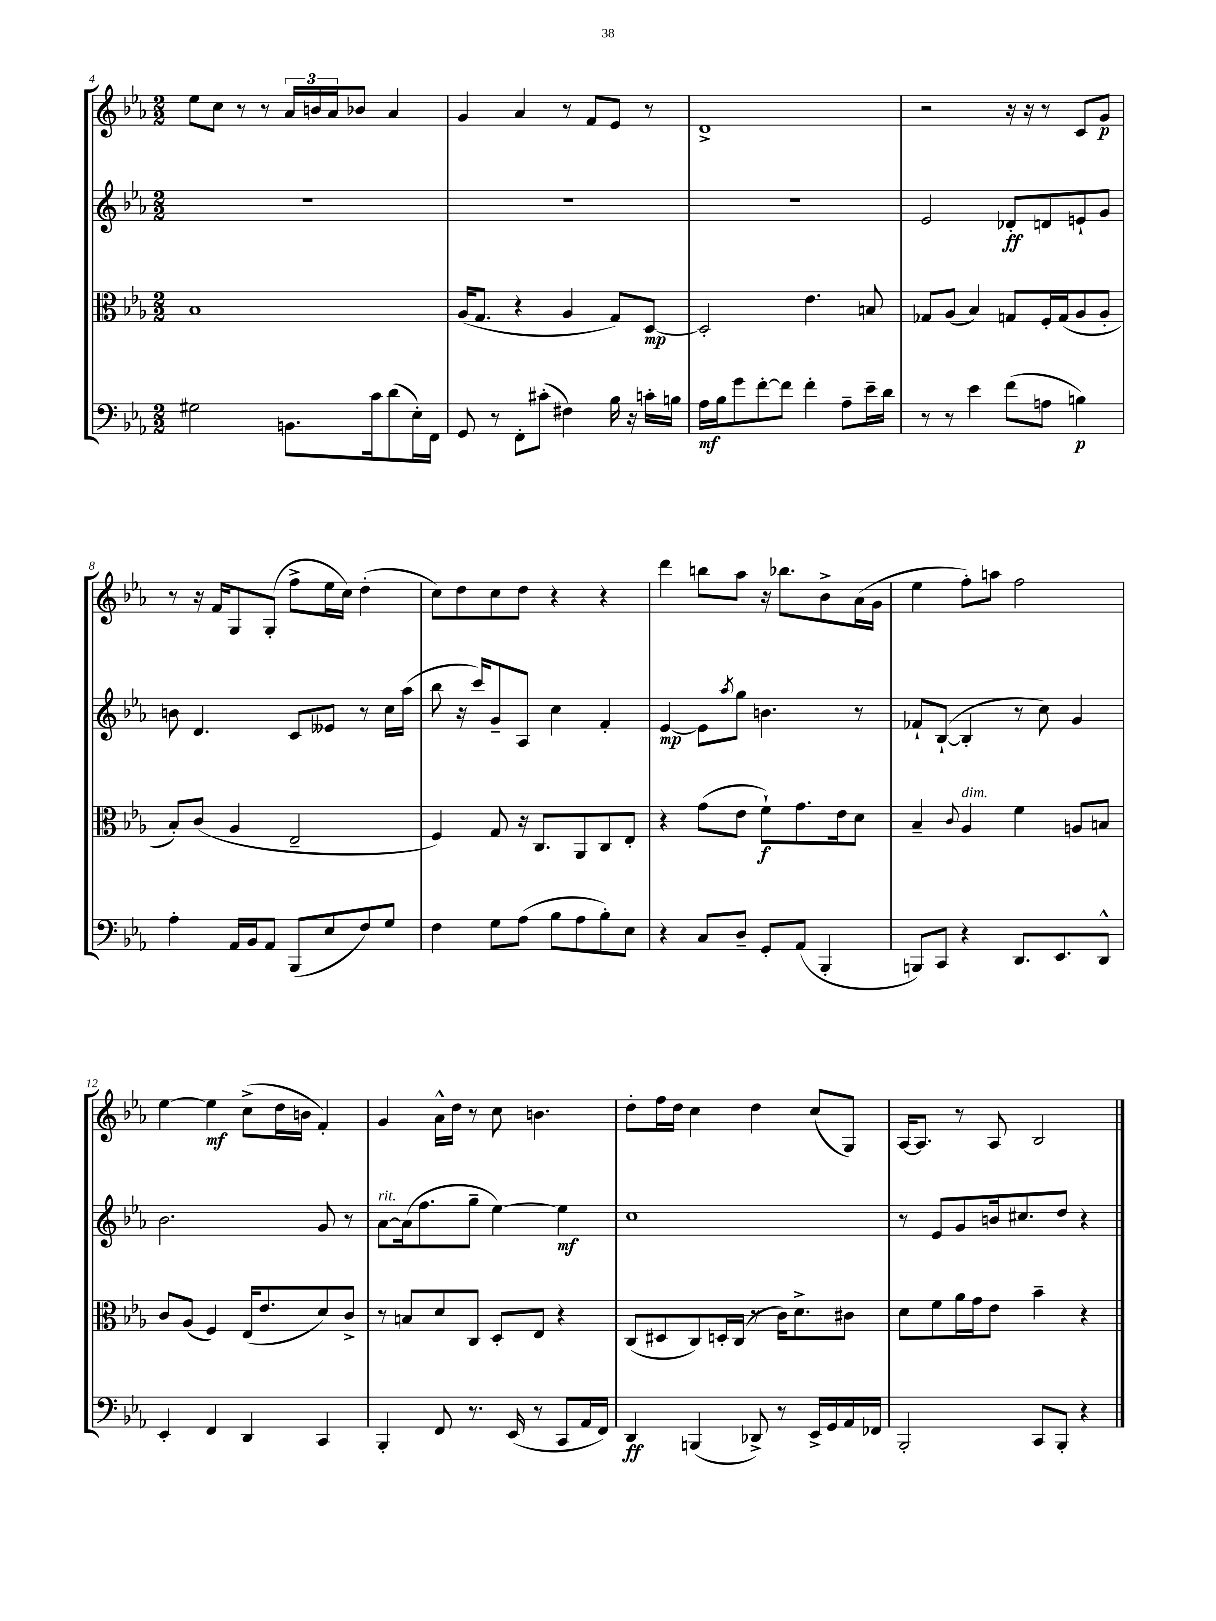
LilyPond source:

<<
\new StaffGroup <<
\new Staff = "s0" {
    \clef treble \key ees \major \numericTimeSignature \time 2/2
    ees''8 c''8 r8 r8 \tuplet 3/2 { aes'16 b'16 aes'16 } bes'8 aes'4 |
    g'4 aes'4 r8 f'8 ees'8 r8 |
    d'1-> |
    r2 r16 r16 r8 c'8 g'8\p |
    r8 r16 f'16 g8 g8-.( f''8-> ees''16 c''16) d''4-.( |
    c''8) d''8 c''8 d''8 r4 r4 |
    d'''4 b''8 aes''8 r16 bes''8. bes'8-> aes'16( g'16 |
    ees''4 f''8-.) a''8 f''2 |
    ees''4~ ees''4\mf c''8->( d''16 b'16 f'4-.) |
    g'4 aes'16-^ d''16 r8 c''8 b'4. |
    d''8-. f''16 d''16 c''4 d''4 c''8( g8) |
    aes16~ aes8. r8 aes8 bes2 \bar "|." |
}
\new Staff = "s1" {
    \clef treble \key ees \major \numericTimeSignature \time 2/2
    R1 |
    R1 |
    R1 |
    ees'2 des'8-.\ff d'8 e'8-! g'8 |
    b'8 d'4. c'8 eeses'8 r8 c''16 aes''16( |
    bes''8 r16 c'''16) g'8-- aes8 c''4 f'4-. |
    ees'4~\mp ees'8 \acciaccatura { aes''8 } g''8 b'4. r8 |
    fes'8-! bes8~-!( bes4-. r8 c''8) g'4 |
    bes'2. g'8 r8 |
    aes'8~^\markup { \italic "rit." } aes'16( f''8. g''8-- ees''4~) ees''4\mf |
    c''1 |
    r8 ees'8 g'8 b'16 cis''8. d''8 r4 \bar "|." |
}
\new Staff = "s2" {
    \clef alto \key ees \major \numericTimeSignature \time 2/2
    bes1 |
    aes16( g8. r4 aes4 g8) d8~\mp |
    d2-. ees'4. b8 |
    ges8 aes8( bes4) g8 f16-. g16( aes8 aes8-. |
    bes8-.) c'8( aes4 ees2-- |
    f4) g8 r16 c8. aes,8 c8 ees8-. |
    r4 g'8( ees'8 f'8-!\f) g'8. ees'16 d'8 |
    bes4-- \appoggiatura { c'8 } aes4^\markup { \italic "dim." } f'4 a8 b8 |
    c'8 aes8( f4) ees16( ees'8. d'8) c'8-> |
    r8 b8 d'8 c8 d8-. ees8 r4 |
    c8( dis8 c8) d16-. c16( r8 c'16) d'8.-> cis'8 |
    d'8 f'8 aes'16 g'16 ees'8 bes'4-- r4 \bar "|." |
}
\new Staff = "s3" {
    \clef bass \key ees \major \numericTimeSignature \time 2/2
    gis2 b,8. c'16 d'8( ees16-.) f,16 |
    g,8 r8 f,8-. cis'8-.( fis4) bes16 r16 c'16-. b16 |
    aes16\mf bes16 g'8 f'8~-. f'8 f'4-. aes8-- ees'16-- d'16 |
    r8 r8 ees'4 f'8( a8 b4\p) |
    aes4-. aes,16 bes,16 aes,8 bes,,8( ees8 f8) g8 |
    f4 g8 aes8( bes8 aes8 bes8-.) ees8 |
    r4 c8 d8-- g,8-. aes,8( bes,,4-. |
    b,,8) c,8 r4 d,8. ees,8. d,8-^ |
    ees,4-. f,4 d,4 c,4 |
    bes,,4-. f,8 r8. ees,16( r8 c,8 aes,16 f,16) |
    d,4\ff b,,4( des,8->) r8 ees,16-> g,16 aes,16 fes,16 |
    bes,,2-. c,8 bes,,8-. r4 \bar "|." |
}
>>
>>
\layout { \context { \Score currentBarNumber = #4 } }
